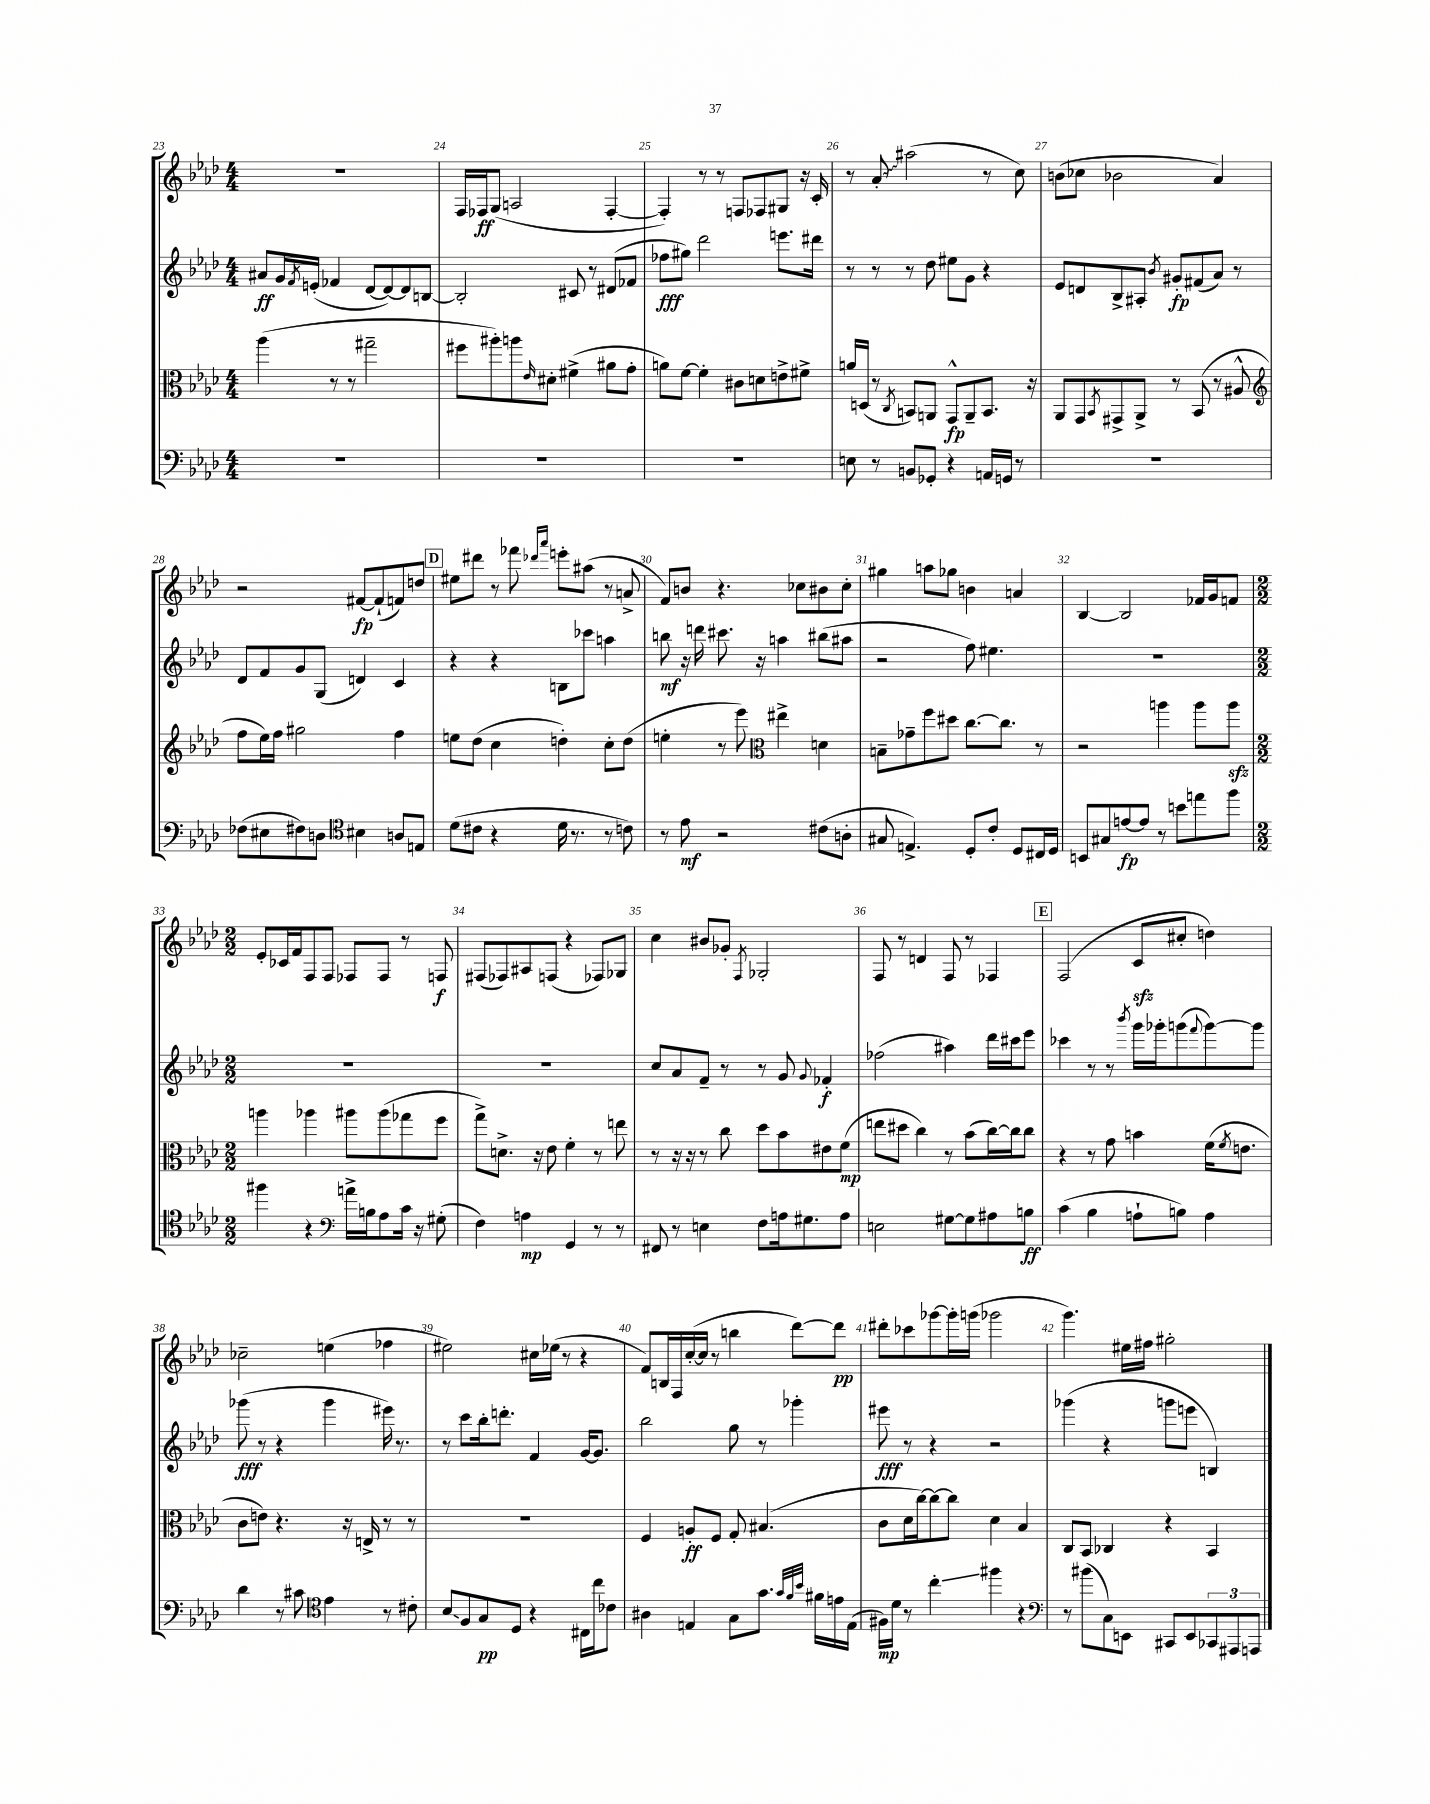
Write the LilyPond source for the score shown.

<<
\new StaffGroup <<
\new Staff = "s0" {
    \clef treble \key aes \major \numericTimeSignature \time 4/4
    R1 |
    f16 fes16\ff g8( a2 fes4~-. |
    fes4-.) r8 r8 f8 fes8 gis8 r16 c'16-. |
    r8 \once \override Glissando.style = #'zigzag aes'8-.\glissando ais''2( r8 c''8) |
    b'8( ces''8 bes'2 aes'4) |
    r2 fis'8~\fp fis'8-!( f'8) d''8 |
    \mark \markup { \box "D" } eis''8 dis'''8 r8 fes'''8 \grace { des'''16 aes'''16 } e'''8-. ais''8( r8 a'8-> |
    f'8) b'8 r4. ces''8 bis'8 ces''8-. |
    gis''4 a''8 ges''8 b'4 a'4 |
    bes4~ bes2 fes'16 g'16 f'8 |
    \numericTimeSignature \time 2/2 ees'8-. ces'16 f'16 f8 f8 fes8 fes8 r8 f8\f |
    fis8( fes8) ais8 f8( r4 fes8) ges8 |
    c''4 bis'8 ges'8-. \acciaccatura { f8 } ges2-. |
    f8 r8 d'4 f8 r8 fes4 |
    \mark \markup { \box "E" } f2( c'8\sfz cis''8-. d''4) |
    ces''2-- e''4( fes''4 |
    eis''2) cis''16 ees''16( r8 r4 |
    f'8) b16 f16 c''16~-.( c''16 r8 b''4 des'''8~) des'''8\pp |
    dis'''8-. ces'''8 ges'''8~ ges'''16-. g'''16( ges'''2 |
    g'''4.) eis''16 fis''16 gis''2-. \bar "|." |
}
\new Staff = "s1" {
    \clef treble \key aes \major \numericTimeSignature \time 4/4
    ais'8\ff g'16 \acciaccatura { f'8 } e'16-.( fes'4 des'8~ des'8~) des'8 b8~ |
    b2-. cis'8 r8 dis'8( fes'8 |
    fes''8\fff gis''8) des'''2 e'''8. dis'''16 |
    r8 r8 r8 des''8 eis''8 g'8 r4 |
    ees'8 d'8 bes8-> ais8-. \acciaccatura { bes'8 } gis'8-.\fp fis'8( aes'8) r8 |
    des'8 f'8 g'8 g8( d'4) c'4 |
    \mark \markup { \box "D" } r4 r4 b8 ces'''8 a''4 |
    b''8\mf r16 d'''16 cis'''8. r16 a''4 bis''8( ais''8 |
    r2 f''8) eis''4. |
    R1 |
    \numericTimeSignature \time 2/2 R1 |
    R1 |
    c''8 aes'8 f'8-- r8 r8 g'8 \appoggiatura { g'8 } fes'4-.\f |
    fes''2( ais''4) des'''16 cis'''16 ees'''8 |
    \mark \markup { \box "E" } ces'''4 r8 r8 \acciaccatura { bes'''8 } g'''16 ges'''16-. g'''8( \appoggiatura { f'''8 } g'''8~) g'''8 |
    ges'''8\fff( r8 r4 ges'''4 eis'''16) r8. |
    r8 c'''8 bes''16-. d'''8.-. f'4 g'16~ g'8. |
    bes''2 g''8 r8 ges'''4-. |
    eis'''8\fff r8 r4 r2 |
    ges'''4( r4 g'''8 e'''8 b4) \bar "|." |
}
\new Staff = "s2" {
    \clef alto \key aes \major \numericTimeSignature \time 4/4
    aes''4( r8 r8 gis''2-- |
    fis''8 ais''8-.) a''8 \grace { ees'16 } dis'8-. fis'4->( ais'8 g'8-. |
    a'8) f'8~ f'4-. cis'8 d'8 e'8-> fis'8-> |
    a'16 d16( r8 \acciaccatura { c8 } b,8) a,8 g,8-^\fp a,8-- b,8. r16 |
    aes,8 g,8 \acciaccatura { bes,8 } gis,8-> aes,8-> r8 bes,8( r8 ais8-^ |
    \clef treble f''8 ees''16) f''16 gis''2 f''4 |
    \mark \markup { \box "D" } e''8 des''8( c''4 d''4-.) c''8-. d''8( |
    e''4-. r8 ees'''8) \clef alto eis''4-> d'4 |
    b8-- ges'8-- f''8 dis''8 c''8.~ c''8. r8 |
    r2 a''4 a''8 a''8\sfz |
    \numericTimeSignature \time 2/2 a''4 aes''4 ais''8 ais''8( ges''8 f''8 |
    g''8->) d'8.-> r16 ees'8 f'4-. r8 e''8 |
    r8 r16 r16 r8 c''8 des''8 bes'8 eis'8 f'8\mp( |
    e''8 dis''8 c''4) r8 bes'8( c''16~) c''16 c''8 |
    \mark \markup { \box "E" } r4 r8 g'8 b'4 f'16( \acciaccatura { f'8 } e'8. |
    c'8 e'8) r4. r16 e16-> r8 r8 |
    R1 |
    f4 a8-.\ff f8 g8-. bis4.( |
    c'8 des'16 c''16~) c''8~ c''8 des'4 bes4 |
    c8 bes,8 ces4 r4 bes,4 \bar "|." |
}
\new Staff = "s3" {
    \clef bass \key aes \major \numericTimeSignature \time 4/4
    R1 |
    R1 |
    R1 |
    e8 r8 b,8 ges,8-. r4 a,16 g,16 r8 |
    R1 |
    fes8( eis8 fis8) d8 \clef tenor bis4 a8 e8 |
    \mark \markup { \box "D" } des'8( cis'8 r4 des'16 r8. r8 c'8) |
    r8 ees'8\mf r2 cis'8( a8-. |
    gis8 e4.->) des8-. c'8-. des8 cis16 des16 |
    b,8 gis8 e'8~\fp e'8 r8 b'8 e''8 f''8 |
    \numericTimeSignature \time 2/2 fis''4 r4 \clef bass a'16-> b16 aes8 c'16 r16 gis8-.( |
    f4) a4\mp g,4 r8 r8 |
    fis,8 r8 e4 f8 a16 gis8. a8 |
    e2 gis8~ gis8 ais8 b8\ff |
    \mark \markup { \box "E" } c'4( bes4 a8-! b8) a4 |
    des'4 r8 cis'8 \clef tenor ees'4 r8 cis'8-. |
    bes8\glissando f8 g8\pp des8 r4 cis16 c''16 ces'8 |
    ais4 e4 g8 g'8. \grace { g'32 f'32 bes'32 } fis'16 e'16 e16( |
    fis16\mp) des'16 r8 c''4-.\glissando fis''4 r4 |
    \clef bass r8 bis'8( c8) e,8 cis,8 e,8 \tuplet 3/2 { ces,8 ais,,8 a,,8 } \bar "|." |
}
>>
>>
\layout { \context { \Score currentBarNumber = #23 \override BarNumber.break-visibility = ##(#f #t #t) barNumberVisibility = #all-bar-numbers-visible } }
